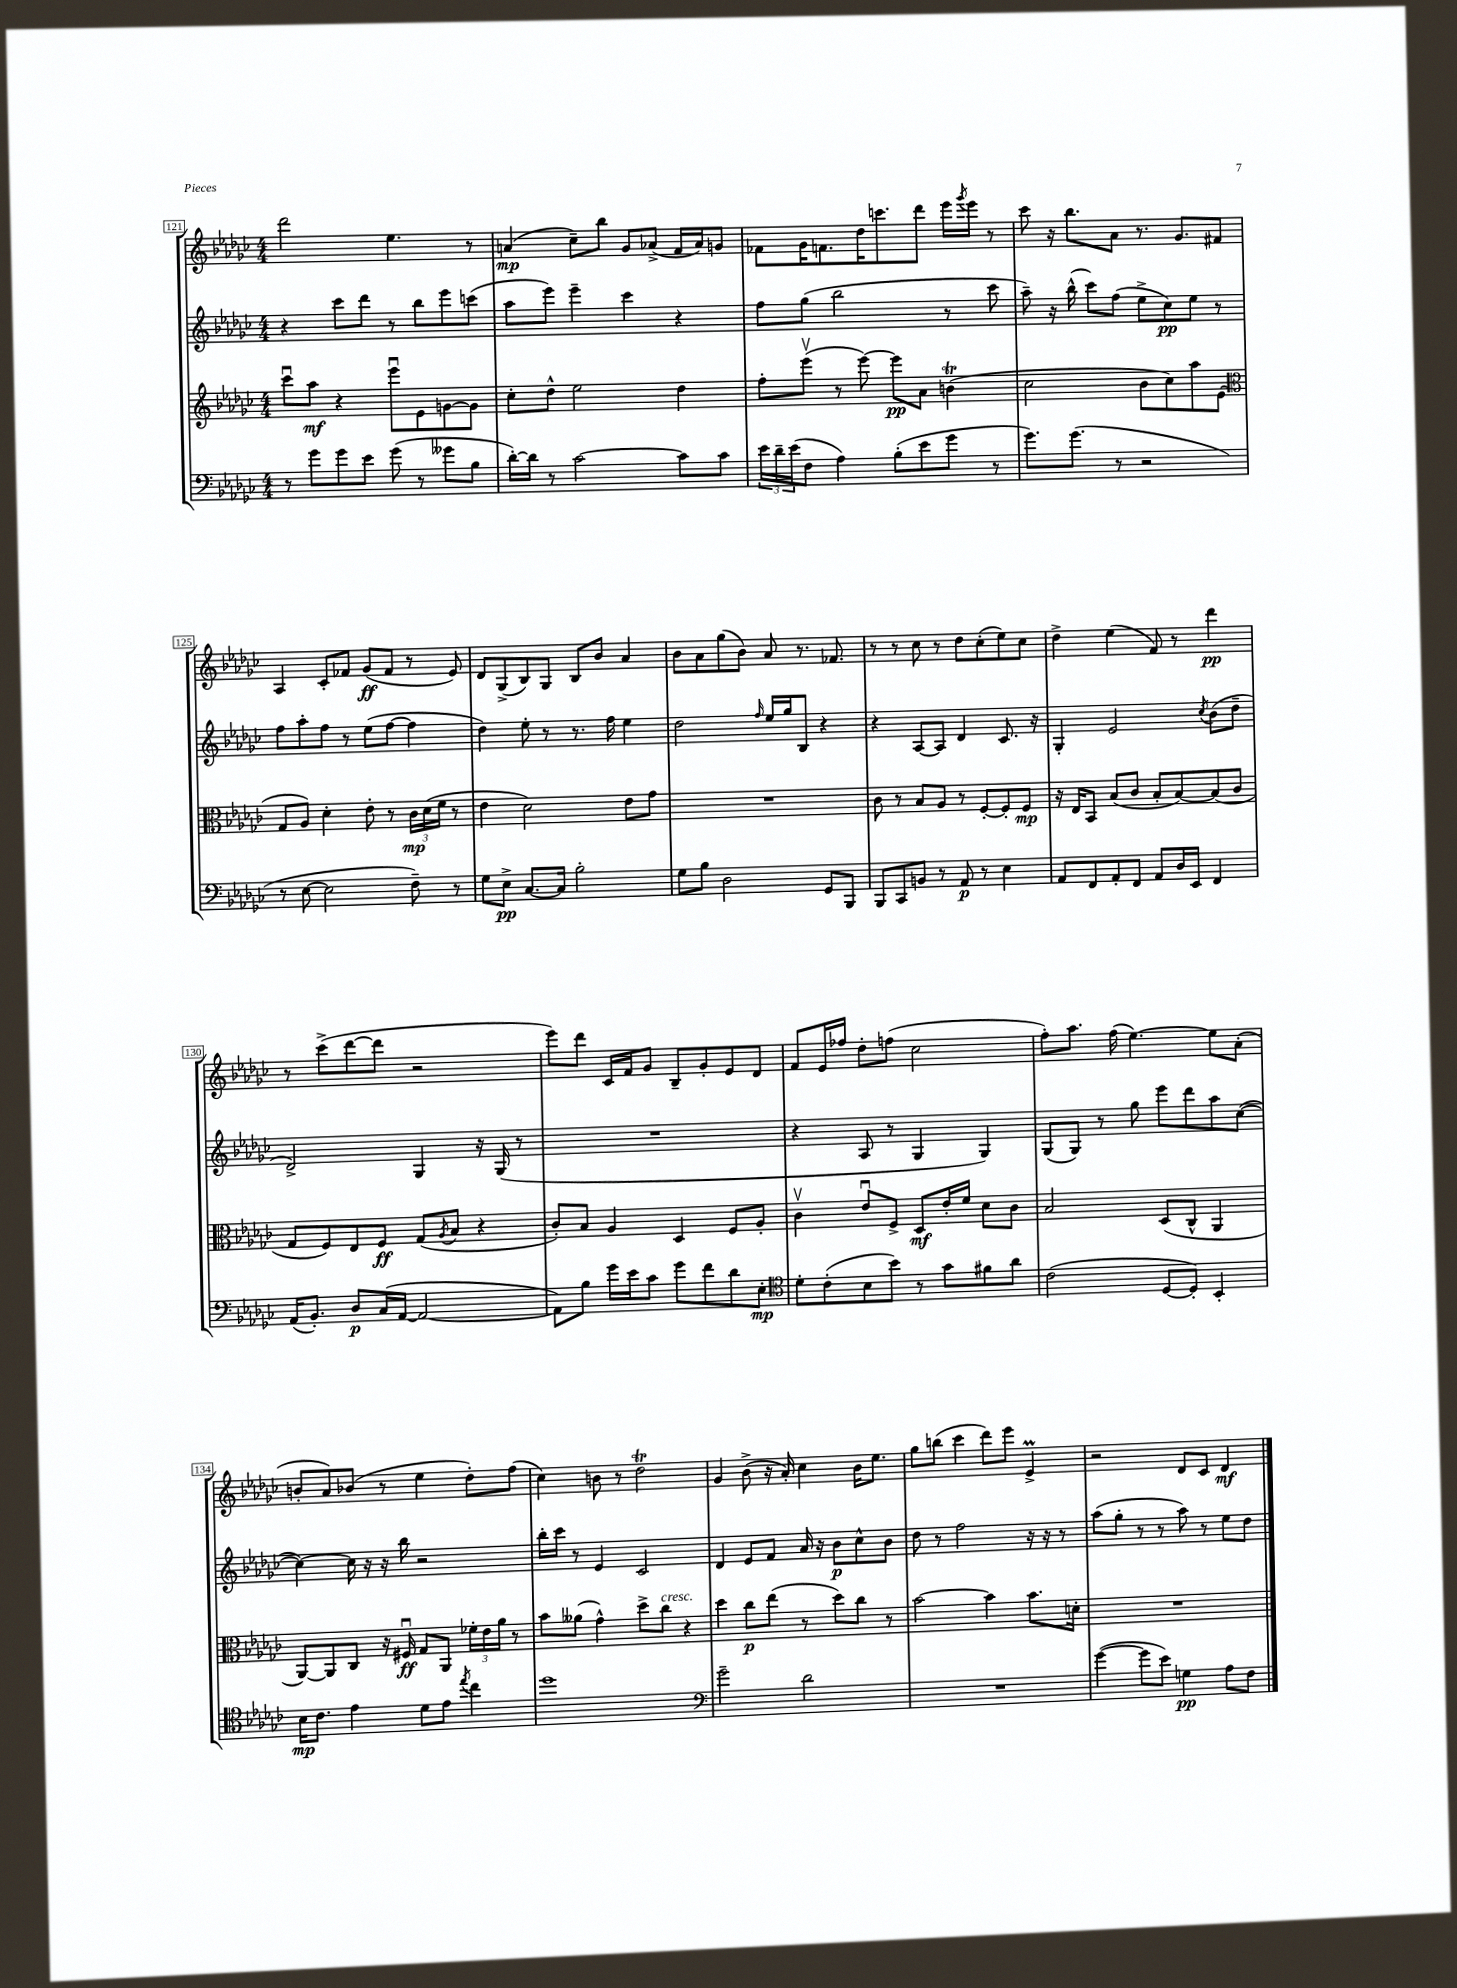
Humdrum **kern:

**kern	**kern	**kern	**kern
*staff4	*staff3	*staff2	*staff1
*clefF4	*clefG2	*clefG2	*clefG2
*k[b-e-a-d-g-c-]	*k[b-e-a-d-g-c-]	*k[b-e-a-d-g-c-]	*k[b-e-a-d-g-c-]
*M4/4	*M4/4	*M4/4	*M4/4
8r	8ccc-u	4r	2ddd-
8g-	8aa-	.	.
8g-	4r	8ccc-	.
8e-	.	8ddd-	.
(8g-	8eee-u	8r	4.ee-
8r	8e-	8bb-	.
8g--	[8g	8eee-	.
8B-	8g]	(8ccc	8r
=	=	=	=
[16d-')	8cc-'	8aa-	(4a
16d-]	.	.	.
8r	8dd-^^	8eee-)	.
[2c-	2ee-	4eee-~	8cc-~)
.	.	.	8bb-
.	.	4ccc-	8g-
.	.	.	(8a-^
8c-]	4dd-	4r	16f
.	.	.	16a-)
8c-	.	.	8g
=	=	=	=
24e-	8ff'	8ff	8f-
24d-~	.	.	.
(24e-	.	.	.
8F	(8eee-v	(8gg-	16g-
.	.	.	8.f
4A-)	8r	2bb-	.
.	[8eee-)	.	16dd-
.	.	.	8.ccc
(8B-'	8eee-]	.	.
8e-	8a-	.	8ddd-
8g-	(4b	8r	16eee-
.	.	.	8qggg-
.	.	.	16eee-
8r	.	8ccc-	8r
=	=	=	=
8.g-)	2cc-	8aa-~)	8ccc-
.	.	16r	16r
(8.g-	.	(16bb-^^	8.bb-
.	.	8ccc-)	.
8r	.	(8ff	8a-
2r	8b-	8ee-^	8.r
.	8cc-)	8cc-)	.
.	.	.	8.g-
.	8aa-	8ee-	.
.	(8e-	8r	8f#
=	=	=	=
*	*clefC3	*	*
8r	8G-	8ff	4A-
[8E-	8A-)	8aa-'	.
2E-]	4d-'	8ff	8c-'
.	.	8r	8f-
.	8e-'	(8ee-	(8g-
.	8r	[8ff	8f-
8F~)	24c-	4ff]	8r
.	(24d-	.	.
.	24f	.	.
8r	8r	.	8e-)
=	=	=	=
8G-	4e-	4dd-)	8d-
8E-^	.	.	(8G-^
[8.C-	2d-)	8ee-'	8B-)
.	.	8r	8G-
16C-]	.	.	.
2B-'	.	8.r	8B-
.	.	.	8b-
.	.	16ff	.
.	8e-	4ee-	4a-
.	8g-	.	.
=	=	=	=
8G-	1r	2dd-	8b-
8B-	.	.	8a-
2D-	.	.	(8gg-
.	.	.	8b-)
.	.	16qqff	.
.	.	16ee-	8a-
.	.	16gg-	.
.	.	8B-	8.r
8GG-	.	4r	.
.	.	.	8.f-
8BBB-	.	.	.
=	=	=	=
8BBB-	8c-	4r	8r
8CC-	8r	.	8r
8BB	8B-	[8A-	8cc-
8r	8A-	8A-]	8r
8AA-	8r	4d-	8dd-
8r	[8F'	.	(8cc-'
4E-	8F']	8.c-	8ee-)
.	8F	.	8cc-
.	.	16r	.
=	=	=	=
8AA-	16r	4G-'	4dd-^
.	16E-	.	.
8FF	8BB-	.	.
8AA-'	(8B-	2e-	(4ee-
8FF	8c-	.	.
8AA-	8B-'	.	8f)
16D-	[8B-)	.	8r
16EE-	.	.	.
.	.	8qcc-	.
4FF	(8B-]	(8b-	4ddd-
.	8c-	8dd-~	.
=	=	=	=
(16AA-	8G-	2d-^)	8r
8.BB-')	.	.	.
.	8F)	.	(8ccc-^
8D-	8E-	.	[8ddd-
(16C-	8F	.	8ddd-]
[16AA-	.	.	.
2AA-_	(8G-	4G-	2r
.	8qA-	.	.
.	8B-	.	.
.	4r	16r	.
.	.	(16G-	.
.	.	8r	.
=	=	=	=
8AA-])	8c-')	1r	8eee-)
8B-	8B-	.	8ddd-
16g-	4A-	.	16c-
16e-	.	.	16f
8c-	.	.	8g-
8g-	4D-	.	8B-~
8f	.	.	8g-'
8d-	8F	.	8e-
8E-'	8A-'	.	8d-
=	=	=	=
*clefC4	*	*	*
8d-'	4c-v	4r	8f
(8c-'	.	.	16e-
.	.	.	16ff-
8B-	8e-u	8A-	8dd-'
8b-)	8F^	8r	(8ff
8r	8D-	4G-	2cc-
8g-	16e-'	.	.
.	16f	.	.
8f#	8d-	4G-)	.
8a-	8c-	.	.
=	=	=	=
(2c-	2B-	(8G-	8ff')
.	.	8G-)	8.aa-
.	.	8r	.
.	.	.	(16ff
.	.	8gg-	[4.ee-)
[8D-	(8D-	8eee-	.
8D-'])	8C-^^	8ddd-	.
4BB-'	4AA-	8aa-	8ee-]
.	.	([8cc-	(8a-'
=	=	=	=
16B-	[8AA-)	4cc-_)	8b'
8.c-	.	.	.
.	8AA-]	.	8a-)
4e-	8C-	16cc-]	(8b-
.	.	16r	.
.	16r	16r	8r
.	16F#u	16bb-	.
8d-	8G-	2r	4ee-
8e-	8AA-	.	.
8qee-	.	.	.
4cc-	24f-'	.	8dd-')
.	24e-	.	.
.	24a-	.	.
.	8r	.	(8ff
=	=	=	=
1dd-	8b-	16bb-'	4cc-)
.	.	16ccc-	.
.	(8a--	8r	.
.	4g-^^)	4e-	8b
.	.	.	8r
.	8dd-^	2c-	2dd-
.	8cc-	.	.
.	4r	.	.
=	=	=	=
*clefF4	*	*	*
2g-~	4dd-	4d-	4g-
.	8cc-	8e-	(8b-^
.	(8ee-	8f	16r
.	.	.	16a-')
2d-	8r	16a-	4cc-
.	.	16r	.
.	8dd-)	8b-	.
.	8cc-	8cc-^^	16b-
.	.	.	8.ee-
.	8r	8b-	.
=	=	=	=
1r	[2b-	8dd-	8gg-
.	.	8r	(8bb
.	.	2ff	4ccc-
.	4b-]	.	8ddd-)
.	.	.	8eee-
.	8.b-	16r	4e-^
.	.	16r	.
.	.	8r	.
.	16d'	.	.
=	=	=	=
([4g-	1r	(8aa-	2r
.	.	8gg-'	.
8g-]	.	8r	.
8e-)	.	8r	.
4G	.	8aa-)	8d-
.	.	8r	8c-
8A-	.	8ee-	4d-
8F	.	8dd-	.
==	==	==	==
*-	*-	*-	*-
